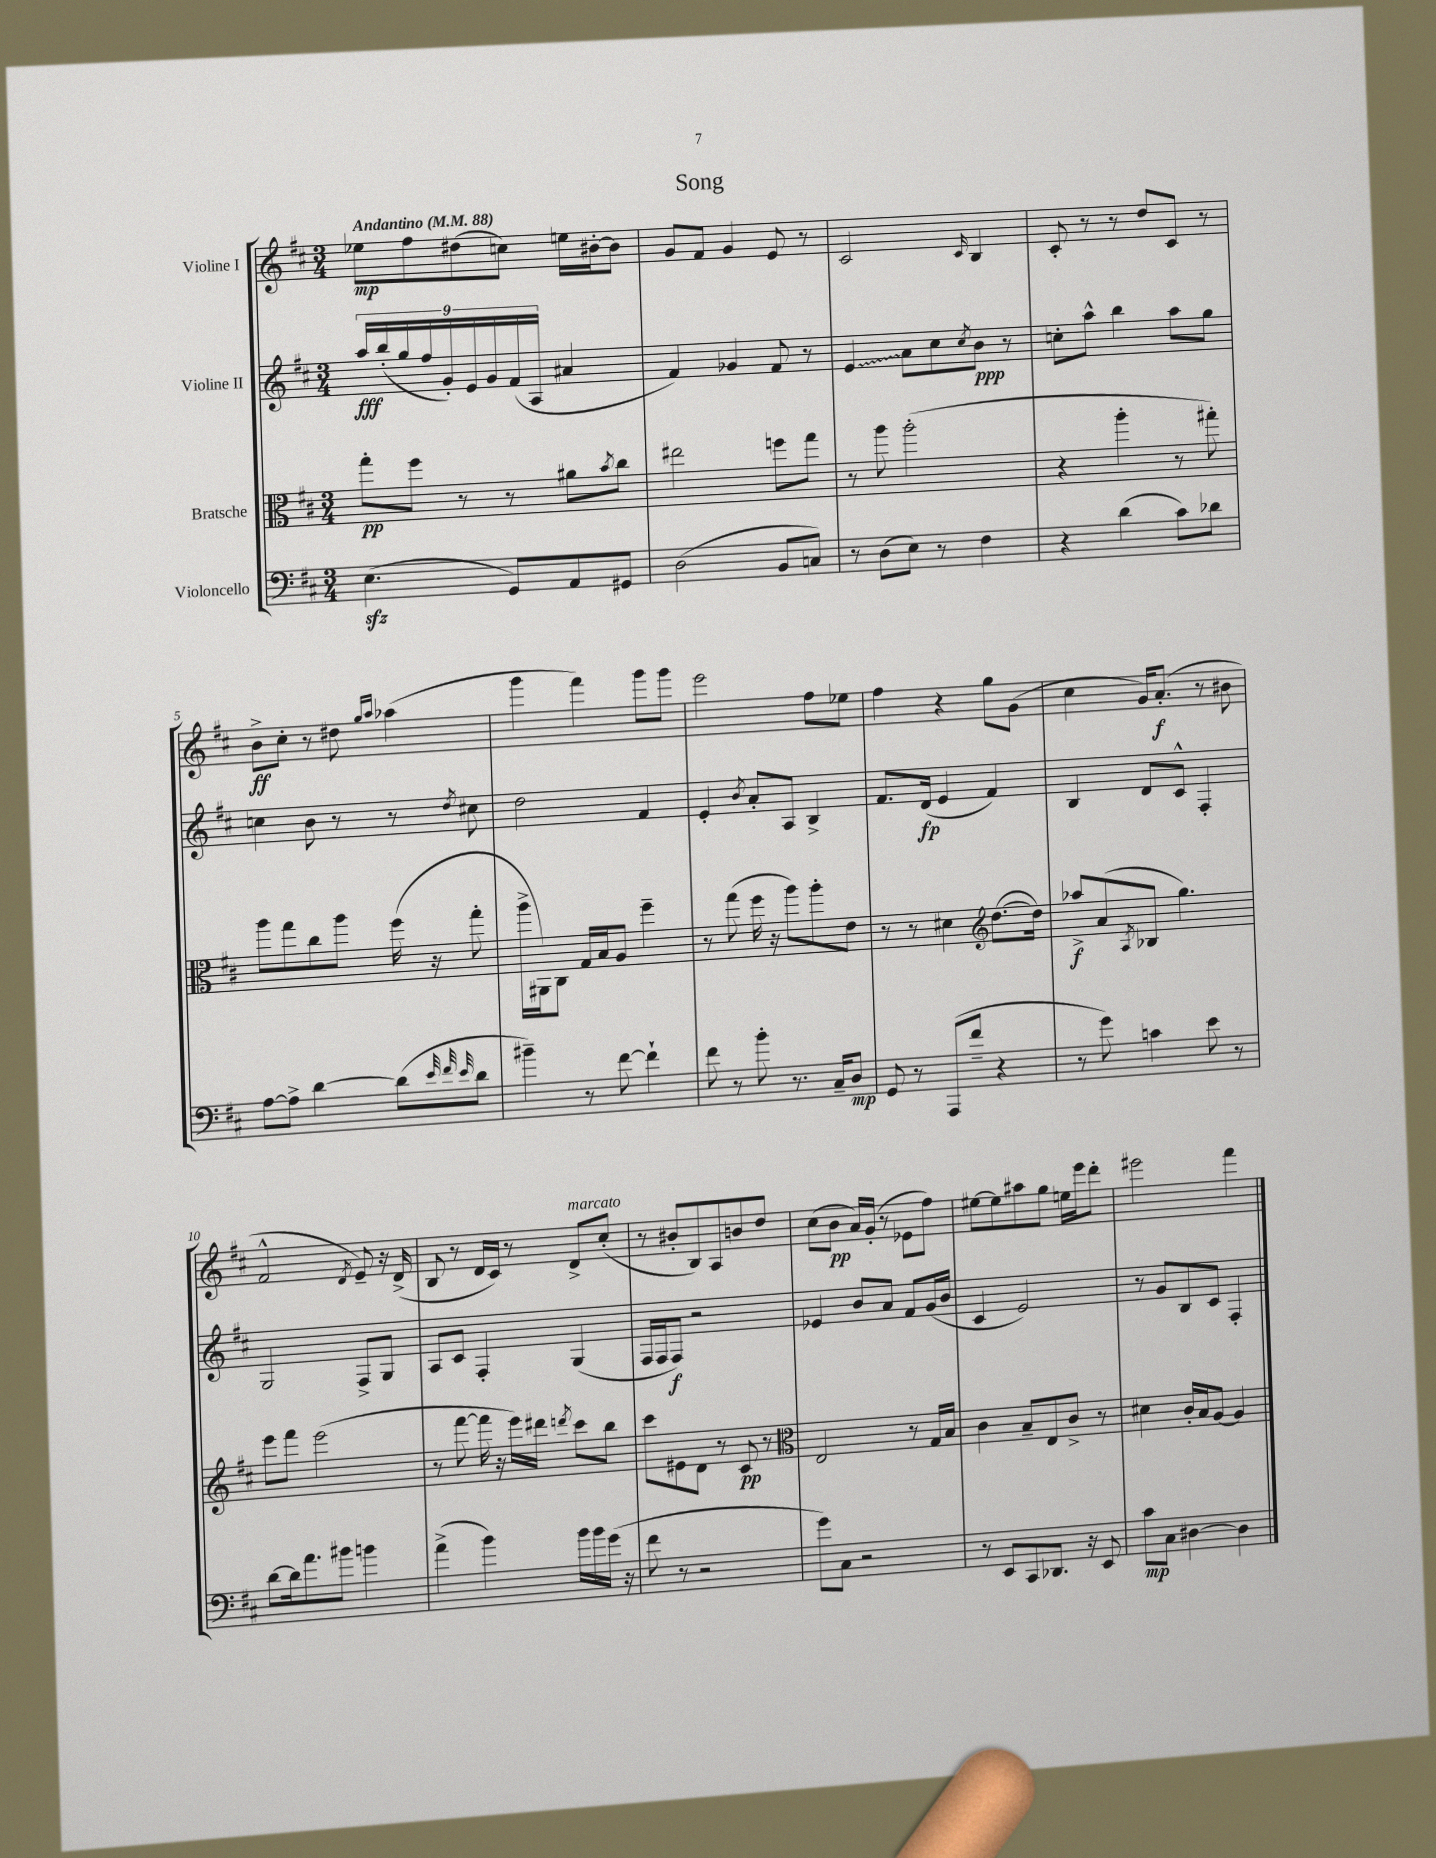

**kern	**kern	**kern	**kern
*staff4	*staff3	*staff2	*staff1
*clefF4	*clefC3	*clefG2	*clefG2
*k[f#c#]	*k[f#c#]	*k[f#c#]	*k[f#c#]
*M3/4	*M3/4	*M3/4	*M3/4
*MM88	*MM88	*MM88	*MM88
(4.E	8gg'	18aa	8ee-
.	.	(18bb'	.
.	.	18gg	.
.	8ff#	.	8ff#
.	.	18ff#	.
.	.	18g')	.
.	8r	.	(8dd#
.	.	18e	.
.	.	18g	.
8GG)	8r	.	8cc)
.	.	(18f#	.
.	.	18A	.
8AA	8a#	4a#	16ee
.	.	.	[16b#'
.	8qb	.	.
8GG#	8cc#	.	8b#]
=	=	=	=
(2D	2ee#	4f#)	8g
.	.	.	8f#
.	.	4g-	4g
8BB	8ff	8f#	8e
8C)	8gg	8r	8r
=	=	=	=
8r	8r	4e	2c#
(8D	8aa	.	.
8E)	(2aa'	8a	.
8r	.	8cc#	.
.	.	8qcc#	16qqc#
4F#	.	8b	4B
.	.	8r	.
=	=	=	=
4r	4r	8cc'	8c#'
.	.	8aa^^	8r
(4d	4aa'	4bb	8r
.	.	.	8dd
8c#)	8r	8aa	8c#
8d-	8gg#')	8gg	8r
=	=	=	=
[8A	8aa	4cc	8b^
8A^]	8gg	.	8cc#'
[4d	8cc#	8b	8r
.	8aa	8r	8dd#
.	.	.	16qqgg
.	.	.	16qqaa
(8d]	(16ff#	8r	(4aa-
.	16r	.	.
32qqe	.	.	.
32qqf#	.	.	.
32qqe	.	8qdd	.
8d	8gg'	8cc#	.
=	=	=	=
4b#~)	16aa^	2dd	4ggg
.	16AA#)	.	.
.	8C#	.	.
8r	16G	.	4fff#)
.	16B	.	.
[8f#	8A	.	.
4f#`]	4ff#~	4f#	8ggg
.	.	.	8ggg
=	=	=	=
8f#	8r	4e'	2eee
8r	(8gg	.	.
.	.	8qb	.
8b'	16ff#	8a'	.
.	16r	.	.
8.r	8aa)	8A	.
.	8aa'	4B^	8ff#
16C#~	.	.	.
8D	8e	.	8ee-
=	=	=	=
8GG	8r	8.f#	4ff#
8r	8r	.	.
.	.	(16d	.
(8AAA	4d#	4e	4r
8f#~	.	.	.
*	*clefG2	*	*
4r	([8.dd	4f#)	8gg
.	.	.	(8g
.	16dd])	.	.
=	=	=	=
8r	8aa-^	4B	4cc#
8g)	(8a	.	.
.	8qA	.	.
4c	8B-	8d	16g)
.	.	.	(8.a'
.	4.gg)	8c#^^	.
8e	.	4F#'	8r
8r	.	.	8b#
=	=	=	=
[8d	8eee	2G	2f#^^
16d]	8fff#	.	.
8.a	.	.	.
.	(2eee	.	.
8b#	.	.	.
.	.	.	8qd
4b	.	8F#^	8e~)
.	.	8G	16r
.	.	.	(16d^
=	=	=	=
(4a^	8r	8A	8B
.	[8fff#	8c#	8r
4b)	16fff#]	4F#'	16d
.	16r	.	16c#)
.	16eee)	.	8r
.	16ddd#	.	.
.	8qddd	.	.
16b	8ccc#	(4G	8d^
16b	.	.	.
(16g	8bb	.	(8cc#'
16r	.	.	.
=	=	=	=
8f#	8ccc#	16F#	8r
.	.	16F#	.
8r	8e#	8F#)	8b#'
2r	8d	2r	8B)
.	8r	.	8A
.	8c#	.	8b
.	8r	.	8dd
=	=	=	=
*	*clefC3	*	*
8g)	2E	4e-	(8cc#
8C#	.	.	8b
2r	.	8b	16a)
.	.	.	(16g'
.	.	8a	8r
.	8r	8f#	8e-
.	16G	(16g	8ff#)
.	16B	16b	.
=	=	=	=
8r	4c#	4c#	[8ee#
8EE	.	.	8ee#]
8CC#	8B~	2e)	8aa#
8.DD-	8E	.	8gg
.	8c#^	.	16ee
16r	.	.	16eee
8EE	8r	.	8ddd'
=	=	=	=
8c#	4d#	8r	2eee#
8C#	.	8g	.
[4D#	16c#'	8B	.
.	16B	.	.
.	[8A	8c#	.
4D#]	4A]	4F#'	4fff#
==	==	==	==
*-	*-	*-	*-
